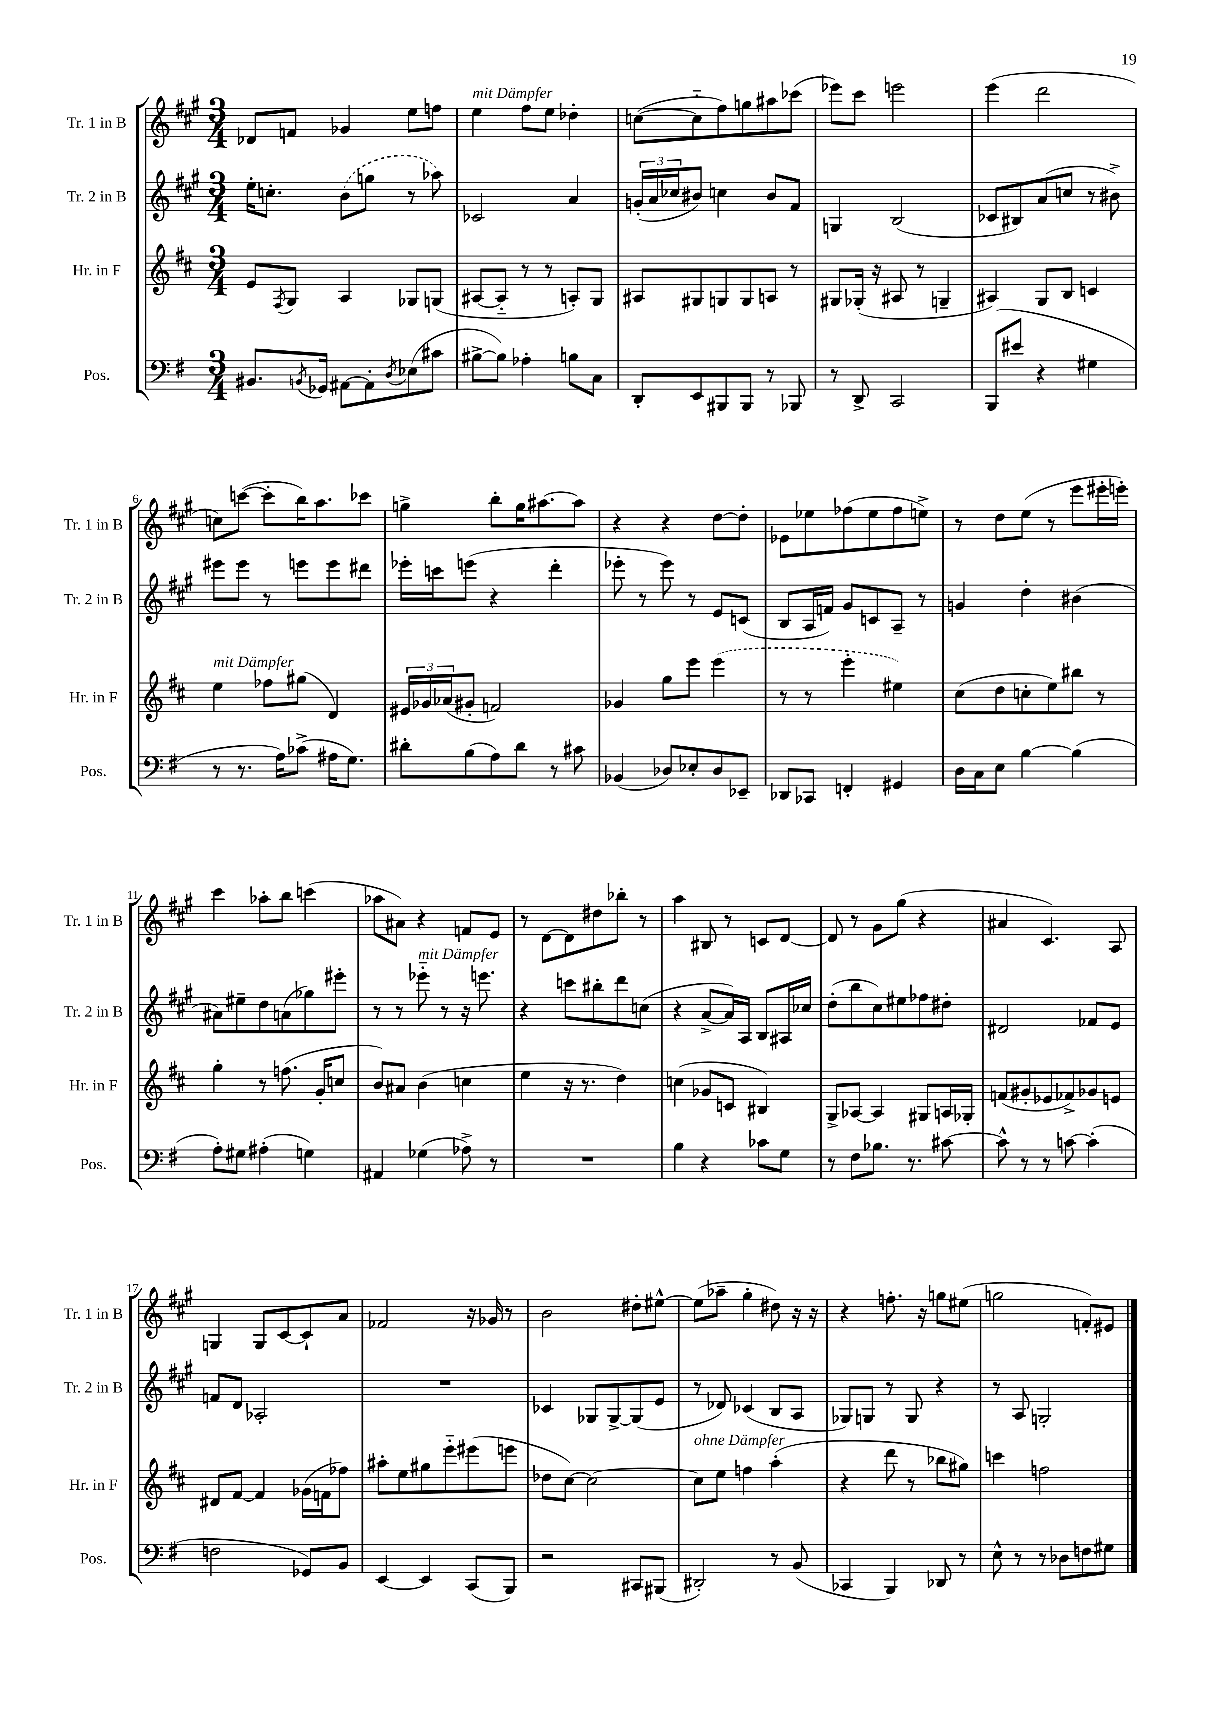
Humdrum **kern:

**kern	**kern	**kern	**kern
*staff4	*staff3	*staff2	*staff1
*clefF4	*clefG2	*clefG2	*clefG2
*k[f#]	*k[f#c#]	*k[f#c#g#]	*k[f#c#g#]
*M3/4	*M3/4	*M3/4	*M3/4
8.BB#	8e	16ee'	8d-
.	.	8.cc'	.
.	8qF#	.	.
.	8G	.	8f
8qBB	.	.	.
16GG-	.	.	.
[8AA#	4A	(8b	4g-
8AA#']	.	8gg	.
8qD	.	.	.
(8E-	8G-	8r	8ee
8c#	(8G	8aa-)	8ff
=	=	=	=
[8B#^	[8A#	2c-	4ee
8B#])	8A#'~]	.	.
4A-'	8r	.	8ff#
.	8r	.	8ee
8B	8A')	4a	4dd-'
8C	8G	.	.
=	=	=	=
8DD'	8A#	(24g'	([8cc
.	.	24a	.
.	.	24cc-	.
8EE	8G#	8b#)	8cc'~]
8BBB#	8G	4cc	8ff#)
8BBB#	8G	.	8gg
8r	8A	8b#	8aa#
8BBB-	8r	8f#	(8ccc-
=	=	=	=
8r	8G#	4G	8eee-)
8DD^	(16G-'	.	8ccc#
.	16r	.	.
2CC	8A#	(2B	2eee
.	8r	.	.
.	4G~	.	.
=	=	=	=
(8BBB	4A#)	8c-	(4eee
8e#	.	8B#)	.
4r	8G	(8a	2ddd
.	8B	8cc	.
4G#	4c	8r	.
.	.	8b#^)	.
=	=	=	=
8r	4ee	8eee#	8cc)
8.r	.	8eee#	([8ccc
.	8ff-	8r	8ccc']
16A)	.	.	.
(8c-^	(8gg#	8eee	16bb)
.	.	.	8.aa
16A#	4d)	8eee	.
8.G)	.	.	.
.	.	8ddd#	8ccc-
=	=	=	=
8d#'	24e#	16eee-'	4gg^
.	24g-	.	.
.	.	16ccc	.
.	(24a-	.	.
(8B	8g#'	(8eee	.
8A)	2f)	4r	8bb'
8d#	.	.	16gg
.	.	.	[8.aa#
8r	.	4ddd'	.
8c#	.	.	8aa#]
=	=	=	=
(4BB-	4g-	8eee-'	4r
.	.	8r	.
8D-)	8gg	8eee-)	4r
8E-'	8eee	8r	.
8D-	(4eee	8e	[8dd
8EE-~	.	(8c	8dd']
=	=	=	=
8DD-	8r	8B	8e-
8CC-	8r	16A	8ee-
.	.	16f)	.
4FF'	4eee'	8g#	(8ff-
.	.	8c	8ee-
4GG#	4ee#)	8A~	8ff-
.	.	8r	8ee^)
=	=	=	=
16D	(8cc#	4g	8r
16C	.	.	.
8E	8dd	.	8dd
[4B	8cc'	4dd'	(8ee
.	8ee)	.	8r
(4B]	8bb#	(4b#	8eee
.	8r	.	16eee#'
.	.	.	16eee')
=	=	=	=
8A')	4gg'	8a#)	4ccc#
8G#	.	8ee#~	.
(4A#'	8r	8dd	8aa-'
.	(8.ff	(8a	8bb
4G)	.	8gg-)	(4ccc
.	16g'	.	.
.	8cc	8eee#'	.
=	=	=	=
4AA#	8b)	8r	8aa-
.	8a#	8r	8a#)
(4G-	(4b	8eee-'~	4r
.	.	8r	.
8A-^)	4cc	16r	8f
.	.	8.eee	.
8r	.	.	8e
=	=	=	=
2.r	4ee	4r	8r
.	.	.	[8d
.	16r	8ccc	8d]
.	8.r	.	.
.	.	8bb#'	8dd#
.	4dd)	8ddd	8bb-'
.	.	(8cc	8r
=	=	=	=
4B	(4cc	4r	4aa
4r	8g-	[8a^	8B#
.	8c	16a])	8r
.	.	16A	.
8c-	4B#)	8B	8c
8G	.	16A#	[8d
.	.	16cc-	.
=	=	=	=
8r	8G^	(8dd'	8d]
8F#	[8A-	8bb	8r
8.B-	4A-]	8cc#)	8g#
.	.	8ee#	(8gg#
8.r	.	.	.
.	8G#	8ff-	4r
[8c#	16A	8dd#'	.
.	16G-'	.	.
=	=	=	=
8c#^^]	(8f	2d#	4a#
8r	8g#'	.	.
8r	8e-	.	4.c#)
[8c	8f-^)	.	.
(4c']	8g-	8f-	.
.	8e	8e	8A
=	=	=	=
2F	8d#	8f	4G
.	[8f#	8d	.
.	4f#]	2A-'	8G
.	.	.	[8c#
8GG-)	(16g-	.	8c#`]
.	16f	.	.
8BB	8ff-)	.	8a
=	=	=	=
[4EE	8aa#'	2.r	2f-
.	8ee	.	.
4EE]	8gg#	.	.
.	8eee'~	.	.
(8CC	(8eee#	.	16r
.	.	.	16g-
8BBB)	8eee	.	8r
=	=	=	=
2r	8dd-	4c-	2b
.	[8cc#)	.	.
.	2cc#_	8G-	.
.	.	[8G-^	.
8CC#	.	(8G-]	8dd#'
(8BBB#	.	8e	[8ee#^^
=	=	=	=
2DD#')	8cc#]	8r	(8ee#]
.	8ee	8d-)	8aa-~
.	4ff	(4c-	4gg#'
8r	(4aa'	8B	8dd#)
(8BB	.	8A	16r
.	.	.	16r
=	=	=	=
4CC-	4r	8G-)	4r
.	.	8G	.
4BBB)	8ddd	8r	8.ff'
.	8r	8G	.
.	.	.	16r
8DD-	8bb-	4r	8gg
8r	8gg#)	.	(8ee#
=	=	=	=
8E^^	4ccc	8r	2gg
8r	.	8A	.
8r	2ff	2G'	.
8D-	.	.	.
8F	.	.	8f')
8G#	.	.	8e#
==	==	==	==
*-	*-	*-	*-
